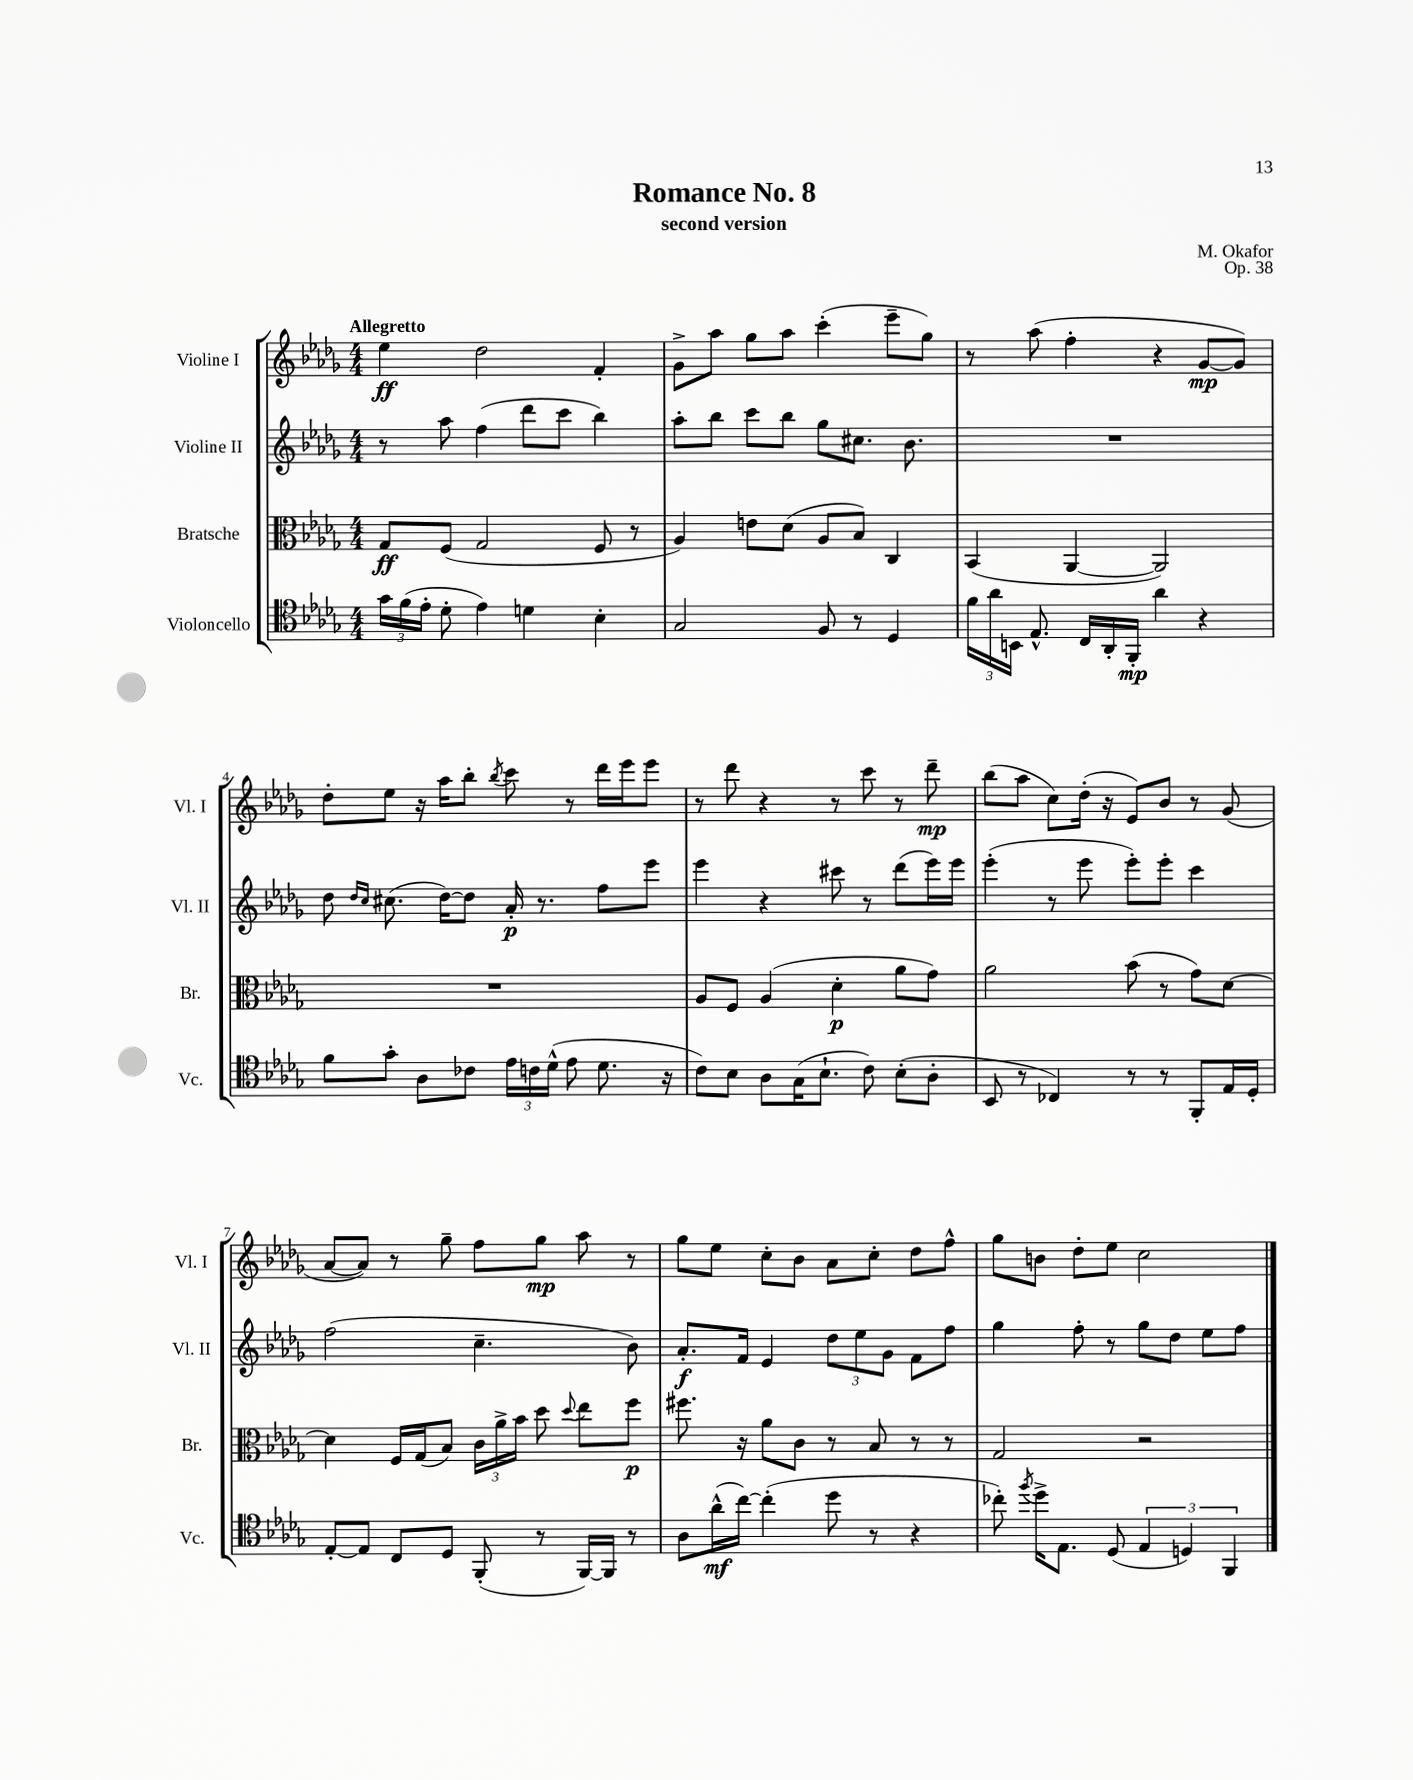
\header { title = "Romance No. 8" composer = "M. Okafor" subtitle = "second version" opus = "Op. 38" }
<<
\new StaffGroup <<
\new Staff = "s0" \with { instrumentName = "Violine I" shortInstrumentName = "Vl. I" } {
    \clef treble \key des \major \numericTimeSignature \time 4/4 \tempo "Allegretto"
    \autoBeamOff ees''4\ff des''2 f'4-. |
    ges'8[-> aes''8] ges''8[ aes''8] c'''4-.( ees'''8[-- ges''8]) |
    r8 aes''8( f''4-. r4 ges'8[~\mp ges'8]) |
    des''8[-. ees''8] r16 aes''16[ bes''8]-. \acciaccatura { bes''8 } c'''8 r8 des'''16[ ees'''16 ees'''8] |
    r8 des'''8 r4 r8 c'''8 r8 des'''8--\mp |
    bes''8[( aes''8] c''8[) des''16]-.( r16 ees'8[) bes'8] r8 ges'8( |
    aes'8[~ aes'8]) r8 ges''8-- f''8[ ges''8]\mp aes''8 r8 |
    ges''8[ ees''8] c''8[-. bes'8] aes'8[ c''8]-. des''8[ f''8]-^ |
    ges''8[ b'8] des''8[-. ees''8] c''2 \bar "|." |
}
\new Staff = "s1" \with { instrumentName = "Violine II" shortInstrumentName = "Vl. II" } {
    \clef treble \key des \major \numericTimeSignature \time 4/4
    \autoBeamOff r8 aes''8 f''4( des'''8[ c'''8] bes''4) |
    aes''8[-. bes''8] c'''8[ bes''8] ges''8[ cis''8.] bes'8. |
    R1 |
    des''8 \grace { des''16[ c''16] } cis''8.( des''16[~) des''8] aes'16-.\p r8. f''8[ ees'''8] |
    ees'''4 r4 cis'''8 r8 des'''8[( ees'''16) ees'''16] |
    ees'''4-.( r8 ees'''8 ees'''8[-.) ees'''8]-. c'''4 |
    f''2( c''4.-- bes'8) |
    aes'8.[-.\f f'16] ees'4 \tuplet 3/2 { des''8[ ees''8 ges'8] } f'8[ f''8] |
    ges''4 f''8-. r8 ges''8[ des''8] ees''8[ f''8] \bar "|." |
}
\new Staff = "s2" \with { instrumentName = "Bratsche" shortInstrumentName = "Br." } {
    \clef alto \key des \major \numericTimeSignature \time 4/4
    \autoBeamOff ges8[\ff f8]( ges2 f8 r8 |
    aes4) e'8[ des'8]( aes8[ bes8]) c4 |
    bes,4( aes,4~ aes,2) |
    R1 |
    aes8[ f8] aes4( des'4-.\p aes'8[ ges'8]) |
    aes'2 bes'8( r8 ges'8[) des'8]~ |
    des'4 f16[ ges16( bes8]) \tuplet 3/2 { c'16[ aes'16-> bes'16] } des''8 \appoggiatura { des''8 } ees''8[ f''8]\p |
    fis''8. r16 aes'8[ c'8] r8 bes8 r8 r8 |
    ges2 r2 \bar "|." |
}
\new Staff = "s3" \with { instrumentName = "Violoncello" shortInstrumentName = "Vc." } {
    \clef tenor \key des \major \numericTimeSignature \time 4/4
    \autoBeamOff \tuplet 3/2 { ges'16[ f'16( ees'16]-. } des'8-. ees'4) d'4 bes4-. |
    ges2 f8 r8 des4 |
    \tuplet 3/2 { f'16[ aes'16 b,16] } ees8.-^ c16[ aes,16-. f,16]-.\mp aes'4 r4 |
    f'8[ ges'8]-. aes8[ ces'8] \tuplet 3/2 { ees'16[ c'16 des'16]-^( } ees'8 des'8. r16 |
    c'8[) bes8] aes8[ ges16( bes8.]-! c'8) bes8[-.( aes8]-. |
    bes,8 r8 ces4) r8 r8 f,8[-. ees16 des16]-. |
    ees8[~-. ees8] c8[ des8] f,8-.( r8 f,16[~) f,16] r8 |
    aes8[ aes'16-^\mf( c''16]~) c''4-.( des''8 r8 r4 |
    ces''8-.) \acciaccatura { f''8 } des''16[-> ees8.] des8( \tuplet 3/2 { ees4 d4) f,4 } \bar "|." |
}
>>
>>
